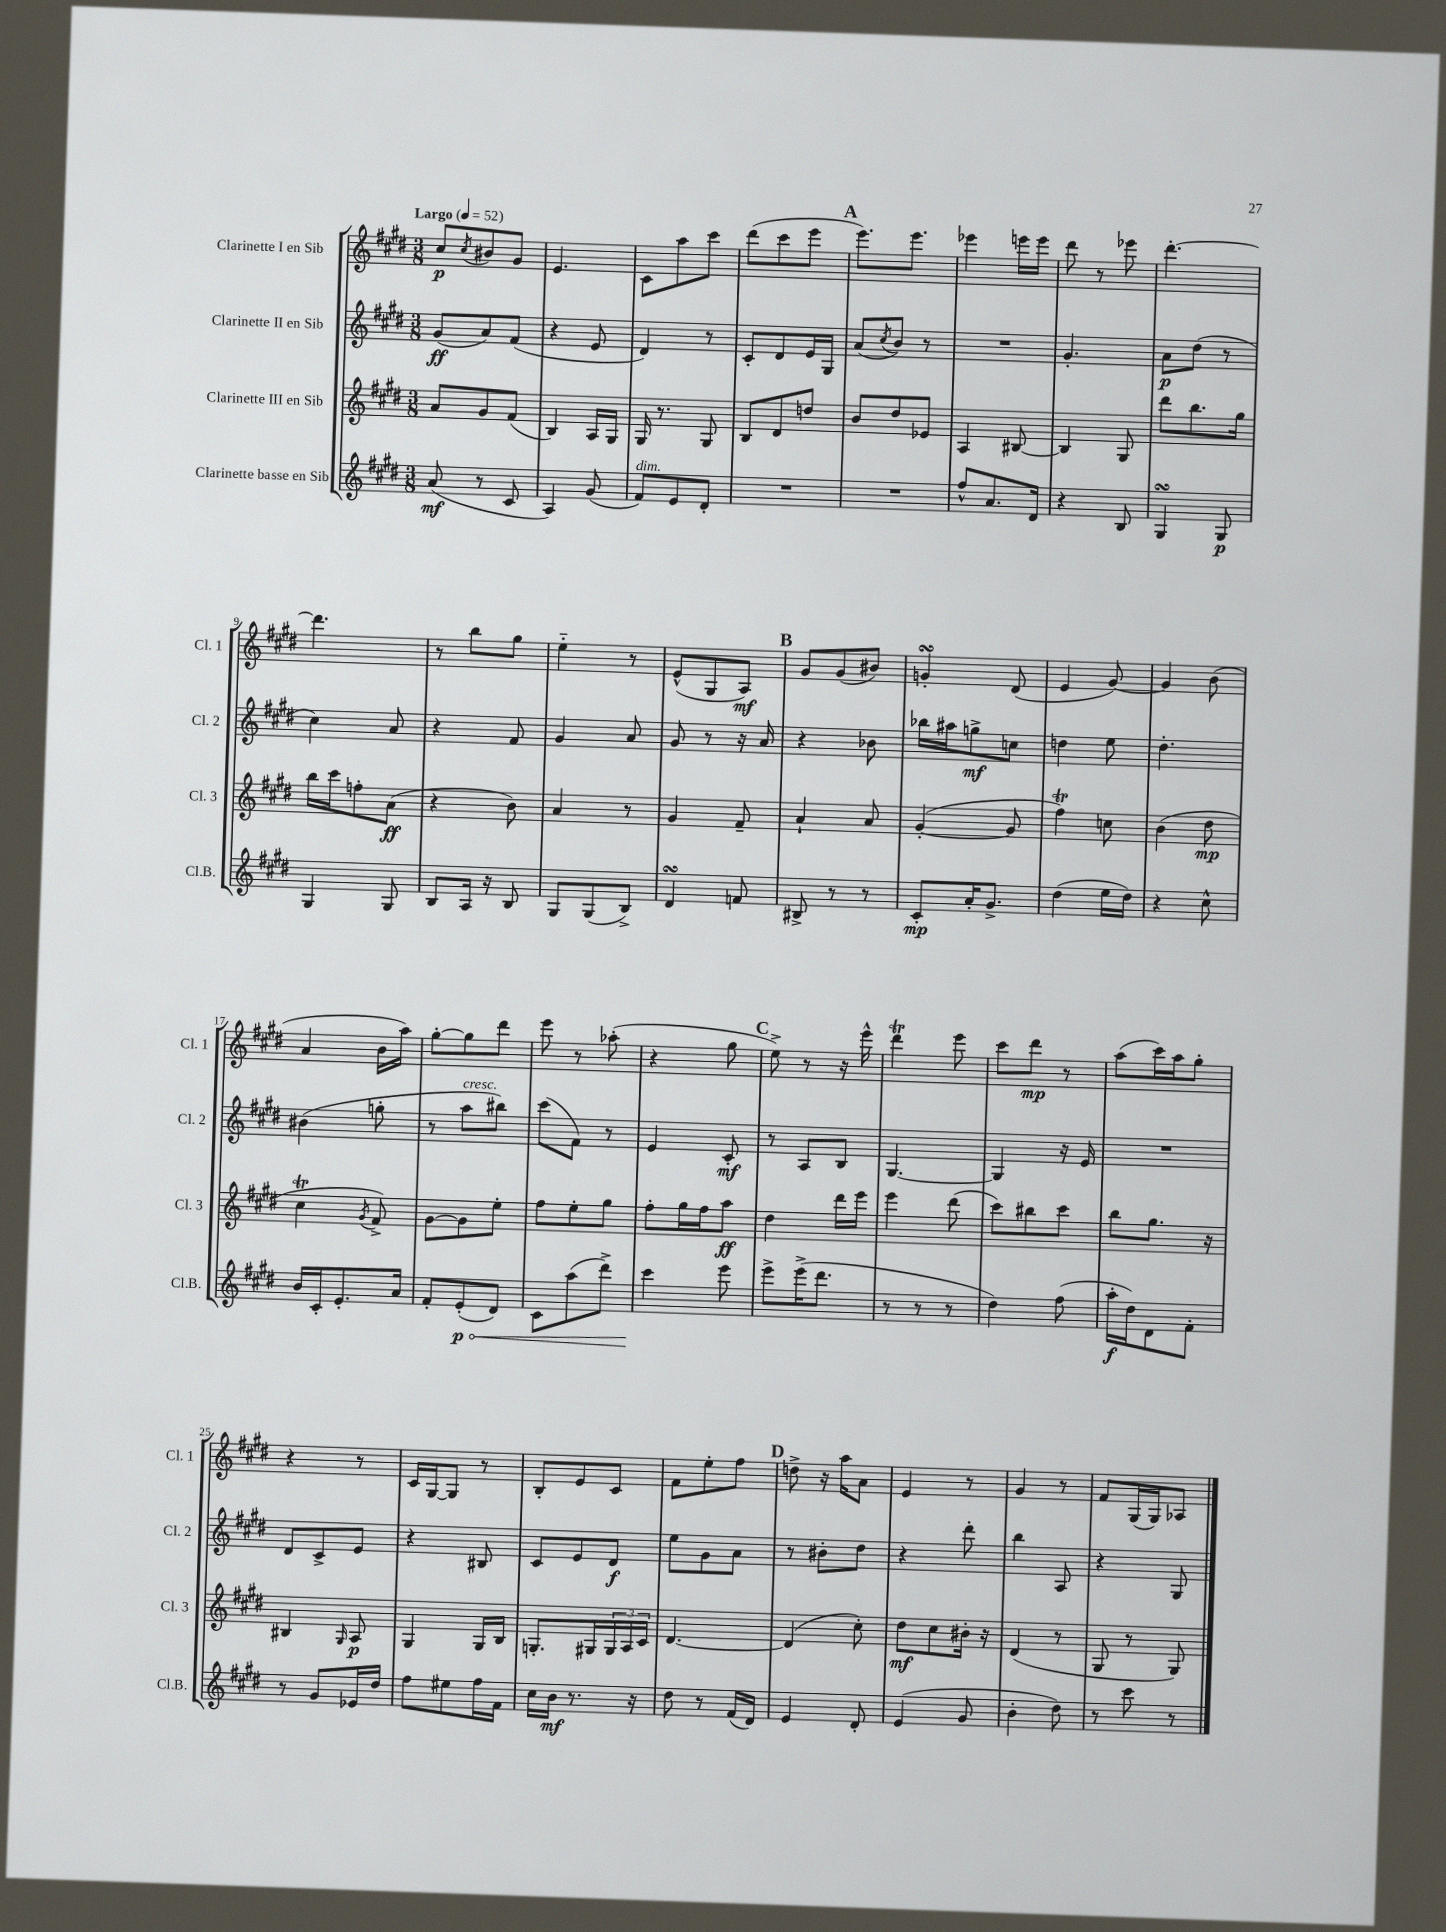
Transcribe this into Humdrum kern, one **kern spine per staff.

**kern	**dynam	**kern	**dynam	**kern	**dynam	**kern	**dynam
*part4	*part4	*part3	*part3	*part2	*part2	*part1	*part1
*staff4	*staff4	*staff3	*staff3	*staff2	*staff2	*staff1	*staff1
*I"Clarinette basse en Sib	*	*I"Clarinette III en Sib	*	*I"Clarinette II en Sib	*	*I"Clarinette I en Sib	*
*I'Cl.B.	*	*I'Cl. 3	*	*I'Cl. 2	*	*I'Cl. 1	*
*clefG2	*	*clefG2	*	*clefG2	*	*clefG2	*
*k[f#c#g#d#]	*	*k[f#c#g#d#]	*	*k[f#c#g#d#]	*	*k[f#c#g#d#]	*
*M3/8	*	*M3/8	*	*M3/8	*	*M3/8	*
*MM52	*	*MM52	*	*MM52	*	*MM52	*
=1	=1	=1	=1	=1	=1	=1	=1
!	!	!	!	!	!	!LO:TX:a:B:t=Largo	!
(8a/	mf	8a/L	.	(8g#/L	ff	8cc#/L	p
.	.	.	.	.	.	8qcc#/	.
8r	.	8g#/	.	8a/)	.	8b#X/	.
8c#/	.	(8f#/J	.	(8f#/J	.	8g#/J	.
=2	=2	=2	=2	=2	=2	=2	=2
4A/)	.	4B/)	.	4r	.	4.e/	.
(8g#/	.	16A/LL	.	8e/	.	.	.
.	.	16G#/JJ	.	.	.	.	.
=3	=3	=3	=3	=3	=3	=3	=3
!LO:TX:a:i:t=dim.	!	!	!	!	!	!	!
8f#/L)	.	16G#/	.	4d#/)	.	8c#\L	.
.	.	8.r	.	.	.	.	.
8e/	.	.	.	.	.	8aa\	.
8d#'/J	.	8G#/	.	8r	.	8ccc#\J	.
=4	=4	=4	=4	=4	=4	=4	=4
4.r	.	8B/L	.	8c#'/L	.	(8ddd#\L	.
.	.	8d#/	.	8d#/	.	8ccc#\	.
.	.	8ddn/J	.	16e/L	.	8eee\J	.
.	.	.	.	16G#/JJ	.	.	.
!!LO:REH:place=s1:t=A
=5	=5	=5	=5	=5	=5	=5	=5
4.r	.	8b/L	.	(8a/L	.	8.eee\L)	.
.	.	.	.	8qcc#/	.	.	.
.	.	8dd#/	.	8b/J)	.	.	.
.	.	.	.	.	.	8.eee\J	.
.	.	8e-X/J	.	8r	.	.	.
=6	=6	=6	=6	=6	=6	=6	=6
8ff#^^/L	.	4A/	.	4.r	.	4eee-X\	.
8.a/	.	.	.	.	.	.	.
.	.	[8B#X/	.	.	.	16eeen\LL	.
16d#/Jk	.	.	.	.	.	16eee\JJ	.
=7	=7	=7	=7	=7	=7	=7	=7
4r	.	4B#/]	.	4.g#'/	.	8ddd#\	.
.	.	.	.	.	.	8r	.
8B/	.	8G#/	.	.	.	8eee-X\	.
=8	=8	=8	=8	=8	=8	=8	=8
4G#sSsS/	.	8ddd#\L	.	8a\L	p	[4.ddd#'\	.
.	.	8.bb\	.	(8dd#\J	.	.	.
8G#/	p	.	.	8r	.	.	.
.	.	16gg#\Jk	.	.	.	.	.
!!LO:LB:g=z
=9	=9	=9	=9	=9	=9	=9	=9
4G#/	.	16bb\LL	.	4cc#\)	.	4.ddd#\]	.
.	.	16ccc#\J	.	.	.	.	.
.	.	8ffn'\	.	.	.	.	.
8G#/	.	(8a\J	ff	8a/	.	.	.
=10	=10	=10	=10	=10	=10	=10	=10
8B/L	.	4r	.	4r	.	8r	.
16A/Jk	.	.	.	.	.	8bb\L	.
16r	.	.	.	.	.	.	.
8B/	.	8b\)	.	8f#/	.	8gg#\J	.
=11	=11	=11	=11	=11	=11	=11	=11
8G#/L	.	4a/	.	4g#/	.	4ee\	.
(8G#/	.	.	.	.	.	.	.
8B^/J)	.	8r	.	8a/	.	8r	.
=12	=12	=12	=12	=12	=12	=12	=12
4d#sSsS/	.	4g#/	.	8g#/	.	(8e^^/L	.
.	.	.	.	8r	.	8G#/	.
8fn/	.	8f#~/	.	16r	.	8A/J)	mf
.	.	.	.	16a/	.	.	.
!!LO:REH:place=s1:t=B
=13	=13	=13	=13	=13	=13	=13	=13
8B#X^/	.	4a`/	.	4r	.	8g#/L	.
8r	.	.	.	.	.	(8g#/	.
8r	.	8a/	.	8b-X\	.	8b#X/J)	.
=14	=14	=14	=14	=14	=14	=14	=14
8c#'/L	mp	([4g#'/	.	16bb-X\LL	.	4gnsSSs'/	.
.	.	.	.	16aa#X\J	.	.	.
16a'/K	.	.	.	8ggn^\	mf	.	.
8.g#^/J	.	.	.	.	.	.	.
.	.	8g#/]	.	8ccn\J	.	(8d#/	.
=15	=15	=15	=15	=15	=15	=15	=15
(4dd#\	.	4ff#T\)	.	4ddn\	.	4e/	.
16ee\LL	.	8ccn\	.	8ee\	.	[8g#/)	.
16dd#\JJ)	.	.	.	.	.	.	.
=16	=16	=16	=16	=16	=16	=16	=16
4r	.	(4b\	.	4.dd#'\	.	4g#/]	.
8cc#^^\	.	8dd#\	mp	.	.	(8b\	.
!!LO:LB:g=z
=17	=17	=17	=17	=17	=17	=17	=17
16b/LL	.	4cc#T\	.	(4b#X\	.	4a/	.
16c#'/J	.	.	.	.	.	.	.
8.e'/	.	.	.	.	.	.	.
.	.	8qg#/	.	.	.	.	.
.	.	8f#^/)	.	8ggn'\	.	16b\LL	.
16a/Jk	.	.	.	.	.	16aa\JJ)	.
=18	=18	=18	=18	=18	=18	=18	=18
8f#'/L	.	[8g#\L	.	8r	.	[8gg#'\L	.
!	!	!	!	!LO:TX:a:i:t=cresc.	!	!	!
!	!LO:HP:b	!	!	!	!	!	!
(8e'/	< p	8g#\]	.	8aa\L	.	8gg#\]	.
8d#/J)	.	8ee'\J	.	8bb#X\J)	.	8ddd#\J	.
=19	=19	=19	=19	=19	=19	=19	=19
8c#\L	.	8ff#\L	.	(8ccc#\L	.	8eee\	.
(8aa\	.	8ee'\	.	8f#\J)	.	8r	.
8ddd#^\J)	.	8gg#\J	.	8r	.	(8aa-X'\	.
=20	=20	=20	=20	=20	=20	=20	=20
4ccc#\	.	8ff#'\L	.	4e/	.	4r	.
.	.	16gg#\L	.	.	.	.	.
.	.	16ff#\J	.	.	.	.	.
8eee\	[	8aa\J	ff	8c#'/	mf	8gg#\	.
!!LO:REH:place=s1:t=C
=21	=21	=21	=21	=21	=21	=21	=21
8eee^\L	.	4dd#\	.	8r	.	8ee^\)	.
(16eee^\K	.	.	.	8A/L	.	8r	.
8.ddd#\J	.	.	.	.	.	.	.
.	.	16ddd#\LL	.	8B/J	.	16r	.
.	.	16eee\JJ	.	.	.	16eee^^\	.
=22	=22	=22	=22	=22	=22	=22	=22
8r	.	4eee\	.	[4.G#/	.	4ddd#t\	.
8r	.	.	.	.	.	.	.
8r	.	(8ddd#\	.	.	.	8eee\	.
=23	=23	=23	=23	=23	=23	=23	=23
4dd#\)	.	8ccc#\L)	.	4G#/]	.	8ccc#\L	.
.	.	8bb#X\	.	.	.	8ddd#\J	mp
(8ff#\	.	8ccc#\J	.	16r	.	8r	.
.	.	.	.	16e/	.	.	.
=24	=24	=24	=24	=24	=24	=24	=24
16aa'\LL	f	8bb\L	.	4.r	.	(8aa\L	.
16dd#\J)	.	.	.	.	.	.	.
8d#\	.	8.gg#\J	.	.	.	16ccc#\L)	.
.	.	.	.	.	.	16aa\J	.
8f#'\J	.	.	.	.	.	8gg#'\J	.
.	.	16r	.	.	.	.	.
!!LO:LB:g=z
=25	=25	=25	=25	=25	=25	=25	=25
8r	.	4B#X/	.	8d#/L	.	4r	.
8g#/L	.	.	.	8c#^/	.	.	.
.	.	16qqG#/	.	.	.	.	.
16e-X/L	.	8A/	p	8e/J	.	8r	.
16dd#/JJ	.	.	.	.	.	.	.
=26	=26	=26	=26	=26	=26	=26	=26
8ff#\L	.	4G#/	.	4r	.	16c#/LL	.
.	.	.	.	.	.	[16G#/J	.
8ee#X\	.	.	.	.	.	8G#/J]	.
16ff#\L	.	16G#/LL	.	8B#X/	.	8r	.
16f#\JJ	.	16B/JJ	.	.	.	.	.
=27	=27	=27	=27	=27	=27	=27	=27
16cc#\LL	.	8.Gn'/L	.	8c#/L	.	8B'/L	.
16b\JJ	mf	.	.	.	.	.	.
8.r	.	.	.	8e/	.	8e/	.
.	.	16G#X/L	.	.	.	.	.
.	.	24G#/	.	8d#/J	f	8c#/J	.
.	.	24A/	.	.	.	.	.
16r	.	.	.	.	.	.	.
.	.	24c#/JJ	.	.	.	.	.
=28	=28	=28	=28	=28	=28	=28	=28
8dd#\	.	[4.d#/	.	8ee\L	.	8f#\L	.
8r	.	.	.	8g#\	.	8ee'\	.
(16f#/LL	.	.	.	8a\J	.	8ff#\J	.
16d#/JJ)	.	.	.	.	.	.	.
!!LO:REH:place=s1:t=D
=29	=29	=29	=29	=29	=29	=29	=29
4e/	.	(4d#/]	.	8r	.	8ddn^\	.
.	.	.	.	8b#X'\L	.	16r	.
.	.	.	.	.	.	16aa\KL	.
8d#'/	.	8cc#'\)	.	8dd#\J	.	8a\J	.
=30	=30	=30	=30	=30	=30	=30	=30
(4e/	.	8dd#\L	mf	4r	.	4e/	.
.	.	8cc#\	.	.	.	.	.
8g#/	.	16b#X'\Jk	.	8ddd#'\	.	8r	.
.	.	16r	.	.	.	.	.
=31	=31	=31	=31	=31	=31	=31	=31
4b'\	.	(4d#/	.	4bb\	.	4g#/	.
8dd#\)	.	8r	.	8A/	.	8r	.
=32	=32	=32	=32	=32	=32	=32	=32
8r	.	8G#/	.	4r	.	8f#/L	.
8ccc#\	.	8r	.	.	.	(16G#/L	.
.	.	.	.	.	.	16G#/J)	.
8r	.	8G#/)	.	8G#/	.	8A-X/J	.
==	==	==	==	==	==	==	==
*-	*-	*-	*-	*-	*-	*-	*-
